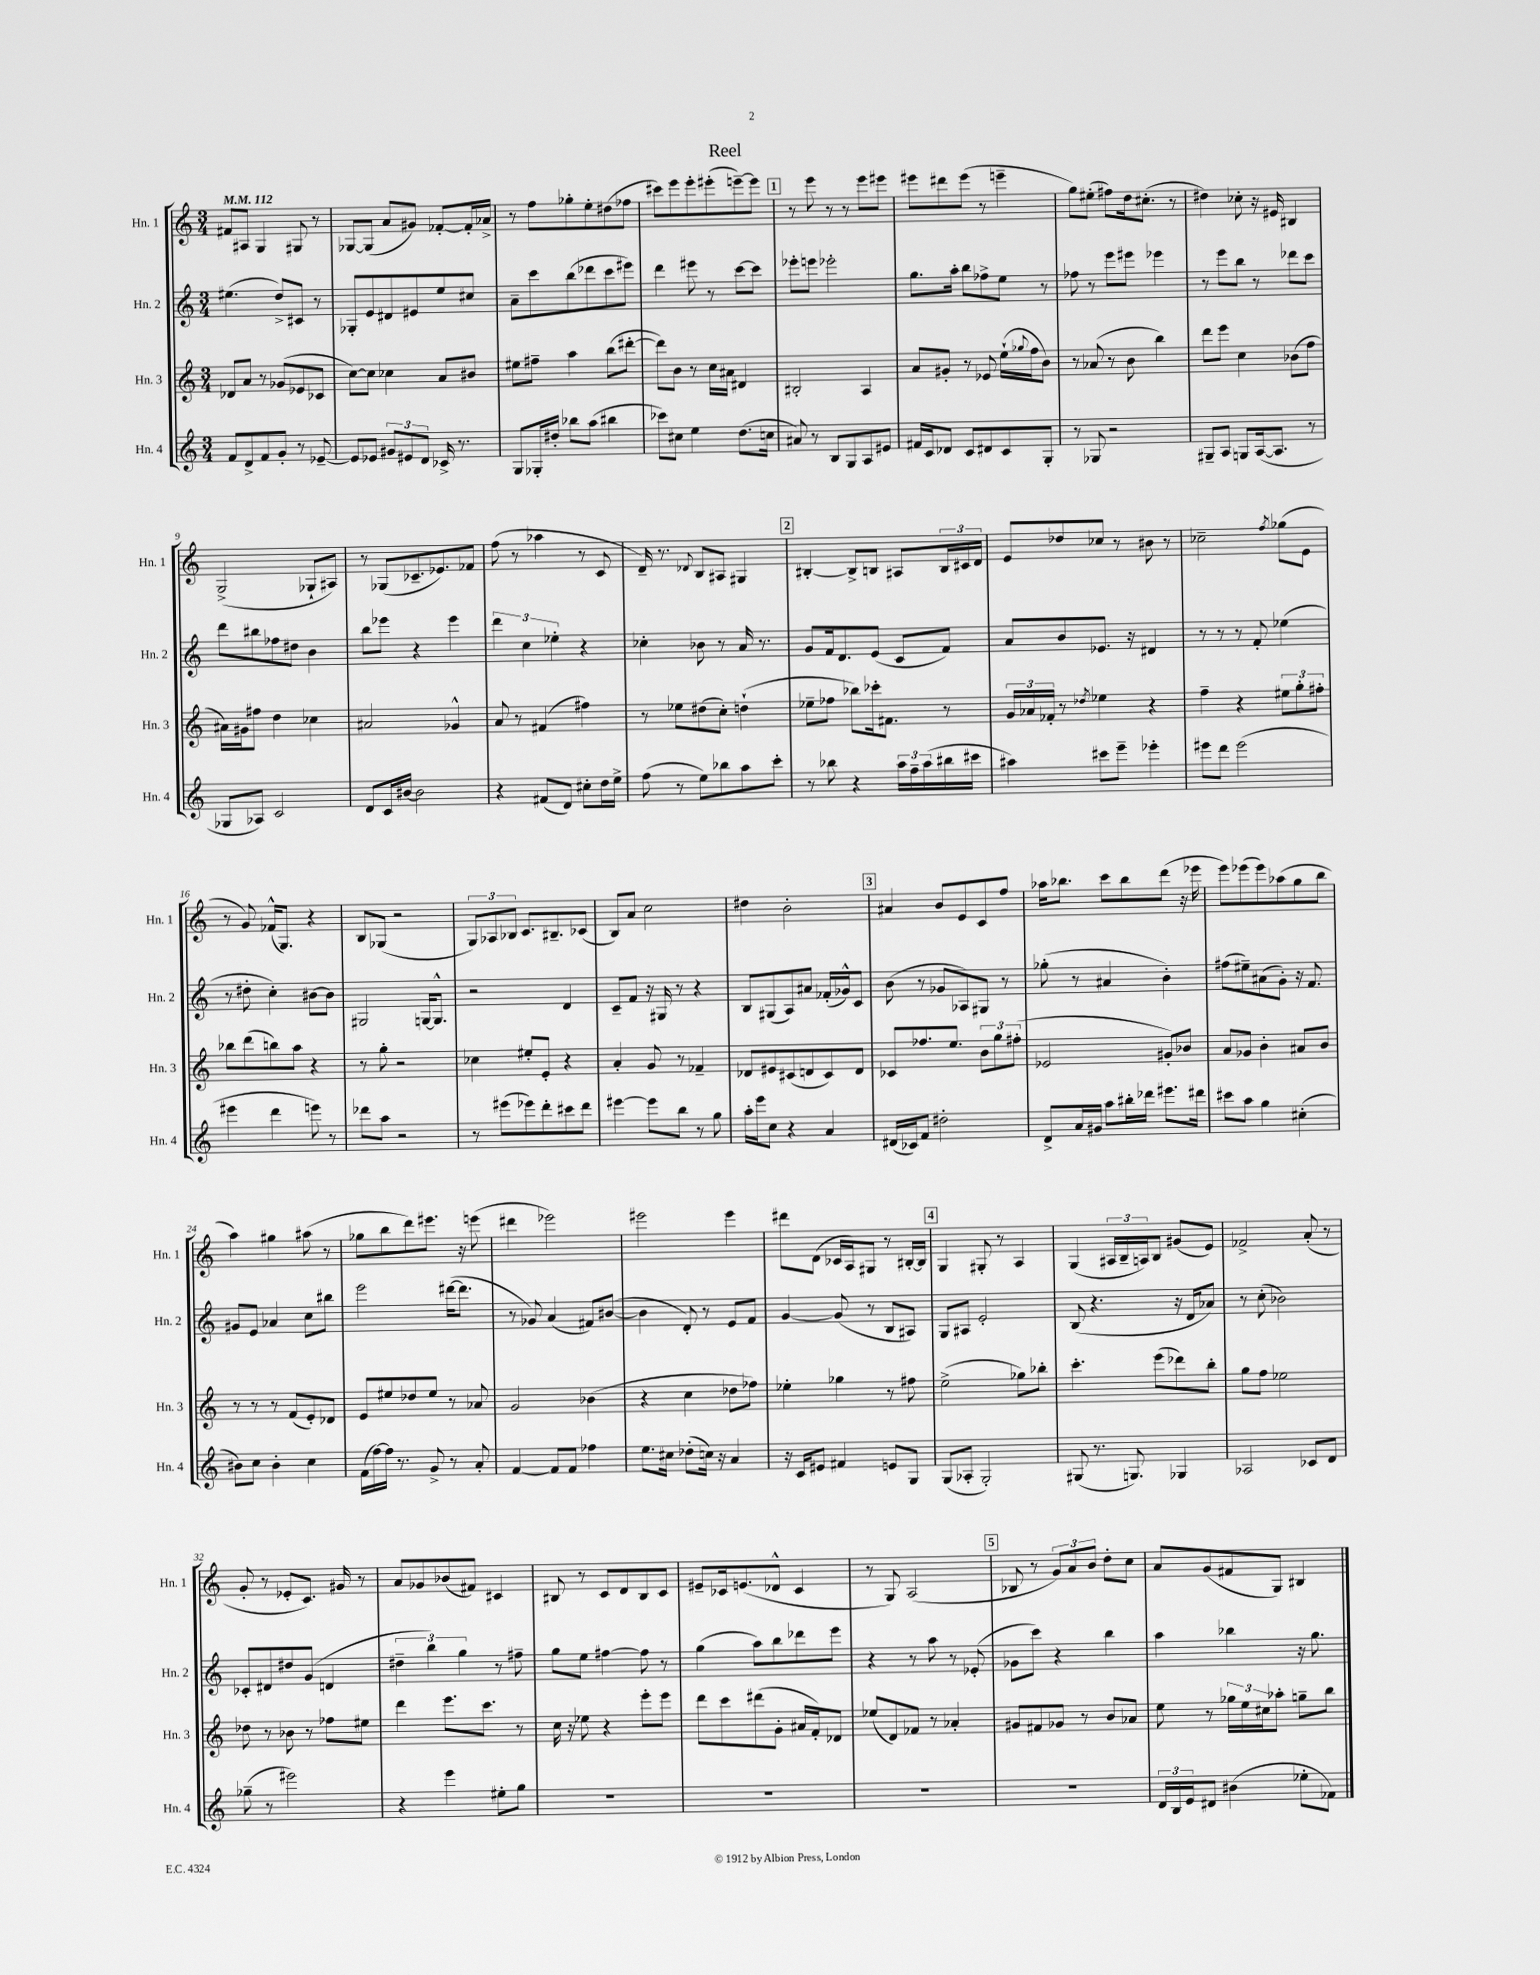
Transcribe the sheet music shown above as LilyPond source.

\header { title = "Reel" }
<<
\new StaffGroup <<
\new Staff = "s0" \with { instrumentName = "Hn. 1" shortInstrumentName = "Hn. 1" } {
    \clef treble \key c \major \numericTimeSignature \time 3/4 \tempo 4 = 112
    fis'8 ais8 g4 gis8 r8 |
    ges8~ ges8( a'8 gis'8) fes'8~-. fes'16-. aes'16-> |
    r8 f''8 ges''8-. e''8-. dis''8( fes''8 |
    cis'''8) e'''8 e'''8-. eis'''8-.( e'''8~--) e'''8 |
    \mark \markup { \box "1" } r8 e'''8 r8 r8 e'''8 eis'''8 |
    eis'''8 dis'''8 eis'''8( r8 e'''4-- |
    g''8) eis''8-.( fis''8) d''16 cis''8.-.( r8 |
    dis''4) ces''8-. r16 eis'16 bis4 |
    g2->( ges8-! ais8) |
    r8 ges8( ces'8.-- ees'8.) fes'8 |
    f''8( r8 aes''4 r8 c'8 |
    d'16--) r8. \appoggiatura { des'8 } b8 ais8 gis4 |
    \mark \markup { \box "2" } bis4~-. bis8-> b8 ais8 \tuplet 3/2 { b16 cis'16 d'16 } |
    e'8 des''8 ces''8 r8 bis'8 r8 |
    ces''2-- \acciaccatura { f''8 } ges''8( e'8 |
    r8 g'8) fes'16-^( g8.) r4 |
    b8 ges8( r2 |
    \tuplet 3/2 { g8) aes8 bes8 } c'8. bis8.-- ces'8( |
    b8) a'8 c''2 |
    dis''4 b'2-. |
    \mark \markup { \box "3" } ais'4 b'8 e'8 c'8 f''8 |
    aes''16 bes''8. c'''8 bes''8 d'''8( r16 ees'''16 |
    e'''8) ees'''8( ees'''8) aes''8( g''8 b''8 |
    a''4) gis''4 ais''8( r8 |
    ges''8 b''8 d'''8) eis'''8. r16 e'''8( |
    dis'''4 ees'''2) |
    eis'''2 eis'''4 |
    dis'''8 d'8( ces'16 a16) gis8 r8 bis16~-. bis16 |
    \mark \markup { \box "4" } g4 gis8-. r8 a4 |
    g4( \tuplet 3/2 { ais16 b16-- a16) } b8 gis'8( e'8) |
    fes'2-> a'8-.( r8 |
    g'8-. r8 ees'8-. c'8.) gis'16 r8 |
    a'8 ges'8 bes'8( fis'8) cis'4 |
    bis8 r8 c'8 d'8 bis8 c'8 |
    eis'8-- ces'16 e'8.( des'8-^ ces'4 |
    r8 g8) a2( |
    \mark \markup { \box "5" } bes8 r8 \tuplet 3/2 { g'8) a'8 b'8 } d''8-. c''8 |
    a'8 g'8( fis'8 g8) bis4 \bar "|." |
}
\new Staff = "s1" \with { instrumentName = "Hn. 2" shortInstrumentName = "Hn. 2" } {
    \clef treble \key c \major \numericTimeSignature \time 3/4
    eis''4.( d''8->) cis'8 r8 |
    ges8-. e'8 dis'8 eis'8 e''8 cis''8 |
    a'8-- c'''8 b''8( des'''8 c'''8 eis'''8) |
    d'''4 eis'''8 r8 c'''8~ c'''8 |
    \mark \markup { \box "1" } ees'''8-. e'''8 ees'''2-. |
    g''8. a''16-. b''8 fes''8-> e''8 r8 |
    fes''8 r8 e'''8 eis'''8 ees'''4 |
    r8 e'''8 b''8 r8 des'''8 c'''8 |
    d'''8 bis''8 fes''8 dis''8 b'4 |
    b''8 ees'''8 r4 ees'''4 |
    \tuplet 3/2 { d'''4 c''4 ees''4-. } r4 |
    ces''4-. bes'8 r8 a'16 r8. |
    \mark \markup { \box "2" } g'8 f'16 d'8. e'8( c'8 f'8) |
    a'8 b'8 ees'8. r16 dis'4 |
    r8 r8 r8 f'8-. ees''4( |
    r8 dis''8-. c''4-.) bis'8~ bis'8 |
    gis2 g16~ g8.-^ |
    r2 d'4 |
    c'8-- f'8 r16 gis16 r8 r4 |
    b8 gis8( a8) ais'8 fes'16-.( ges'16-^) c'8 |
    \mark \markup { \box "3" } b'8( r8 ges'8 aes8) gis8 r8 |
    ges''8-.( r8 ais'4 b'4-.) |
    fis''8( eis''8--) ais'8( g'8-.) r16 f'8. |
    gis'8 e'8 aes'4 c''8 bis''8 |
    e'''2 dis'''16~( dis'''8. |
    r8 ges'8) a'4( fis'8) bis'8~( |
    bis'4 d'8-.) r8 e'8 f'8 |
    g'4~ g'8( r8 b8 ais8) |
    \mark \markup { \box "4" } g8 ais8 e'2-. |
    b8( r4. r16 d'16 aes'8) |
    r8 c''8-.( bes'2) |
    ces'8-. dis'8 dis''8 g'8( d'4 |
    \tuplet 3/2 { dis''4-- b''4) g''4 } r8 fis''8-- |
    g''8 e''8 fis''4~ fis''8 r8 |
    g''4( a''8) b''8 des'''8 e'''8 |
    r4 r8 a''8 r8 ees'8-.( |
    \mark \markup { \box "5" } ges'8 c'''8) r4 b''4 |
    a''4 bes''4 r16 g''8. \bar "|." |
}
\new Staff = "s2" \with { instrumentName = "Hn. 3" shortInstrumentName = "Hn. 3" } {
    \clef treble \key c \major \numericTimeSignature \time 3/4
    des'8 a'8 r8 ges'8( ees'8 ces'8 |
    c''8~) c''8 ces''4 a'8 bis'8 |
    eis''8 fis''8-- a''4 b''8( dis'''8~-. |
    dis'''8) b'8 r8 c''16 ais'16 dis'4 |
    \mark \markup { \box "1" } bis2-. a4 |
    a'8 gis'8-. r8 ees'8 e''16-!( \appoggiatura { ges''8 } f''16 b'8) |
    r8 aes'8( r8 b'8 b''4) |
    d'''8 e'''8 c''4 bes'8( f''8 |
    ais'16) gis'16 fis''8 d''4 ces''4 |
    ais'2 ges'4-^ |
    a'8 r8 fis'4( fis''4) |
    r8 ees''8 dis''8( c''8-.) d''4-!( |
    \mark \markup { \box "2" } ees''8-- fes''8 bes''8) ces'''16-. fis'8. r8 |
    \tuplet 3/2 { g'16 aes'16 fes'16-. } r8 \acciaccatura { des''8 } ees''4 r4 |
    f''4-- r4 \tuplet 3/2 { eis''8 g''8-. fis''8-. } |
    bes''8 d'''8( b''8) a''8 r4 |
    r8 g''8-. r2 |
    ces''4 eis''8-. e'8-. r4 |
    a'4-. g'8 r8 fes'4-- |
    des'8 eis'8 cis'8( d'8 cis'8) d'8 |
    \mark \markup { \box "3" } ces'8 fes''8. e''8. \tuplet 3/2 { b'8 g''8 fis''8-.( } |
    ees'2 gis'8-.) bes'8 |
    a'8 ges'8 b'4-. ais'8 b'8 |
    r8 r8 r8 f'8( e'8-.) des'8 |
    e'8 eis''8 des''8 eis''8 r8 aes'8 |
    g'2 bes'4( |
    r4 c''4 des''8 fes''8) |
    ees''4-. ges''4 r8 fis''8 |
    \mark \markup { \box "4" } e''2->( ges''8) bes''8-. |
    c'''4.-. e'''8( des'''8) b''8-. |
    g''8 f''8 ees''2 |
    des''8 r8 bes'8 r8 fes''8 eis''8 |
    d'''4 e'''8. c'''8. r8 |
    c''16 r16 ees''8 r4 e'''8-. e'''8 |
    d'''8 c'''8 dis'''8( g'8-. ais'16 f'16-.) des'8 |
    ees''8( d'8) fes'8 r8 aes'4-. |
    \mark \markup { \box "5" } gis'8 fis'8 ges'8 r8 b'8 aes'8 |
    e''8 r8 \tuplet 3/2 { ges''16 e''16 cis''16 } aes''8-. g''8-- b''8 \bar "|." |
}
\new Staff = "s3" \with { instrumentName = "Hn. 4" shortInstrumentName = "Hn. 4" } {
    \clef treble \key c \major \numericTimeSignature \time 3/4
    f'8 d'8-> f'8 g'8-. r8 ees'8~-- |
    ees'8 ees'8 \tuplet 3/2 { gis'8 eis'8 d'8 } ces'16-> r8. |
    g8 ges16-. dis''16-. bes''8 a''8( bis''4 |
    ces'''8) cis''8 e''4 d''8.( c''16 |
    \mark \markup { \box "1" } ais'8) r8 b8 g8 a8 eis'8 |
    fis'16 c'16 des'8 c'8 dis'8 c'8 g8-. |
    r8 ges8 r2 |
    gis8-- a8 g8 a16~( a8. r8 |
    ges8 aes8) c'2 |
    d'8 c'16 bis'16~ bis'2 |
    r4 fis'8( d'8) cis''8-. d''16 e''16-> |
    f''8( r8 e''8) bes''8 a''8 c'''8-. |
    \mark \markup { \box "2" } r8 bes''8 r4 \tuplet 3/2 { a''16 f''16-- a''16( } bis''16 cis'''16 |
    ais''4) cis'''8 e'''8-- ees'''4-. |
    eis'''8 d'''8 eis'''2( |
    eis'''4 d'''4 e'''8) r8 |
    des'''8 a''8 r2 |
    r8 eis'''8( ees'''8) d'''8-. cis'''8 d'''8 |
    eis'''4~ eis'''8 b''8 r8 g''8 |
    a''16-. e'''16 c''8 r4 a'4 |
    \mark \markup { \box "3" } dis'16( ces'16) f'8 dis''2-. |
    d'8-> a'16 gis'16 a''8 bis''16-. des'''16 eis'''8. dis'''16 |
    cis'''8 a''8 g''4 cis''4-.( |
    bis'8) c''8 bis'4-. c''4 |
    f'16( f''16~) f''16 r8. g'8-> r8 a'8-. |
    f'4~ f'8 f'8 fes''4 |
    e''8. cis''16 des''8-.( c''16) r16 a'4 |
    r16 c'16 eis'8 fis'4 e'8 g8 |
    \mark \markup { \box "4" } g8( aes8-. g2-.) |
    gis8( r8. g8.) ges4 |
    aes2 ces'8 d'8 |
    ges''8--( r8 eis'''2) |
    r4 e'''4 eis''8-. g''8 |
    R2. |
    R2. |
    R2. |
    \mark \markup { \box "5" } R2. |
    \tuplet 3/2 { d'16 b16 e'16 } dis'8 bis'4( ees''8-. fes'8) \bar "|." |
}
>>
>>
